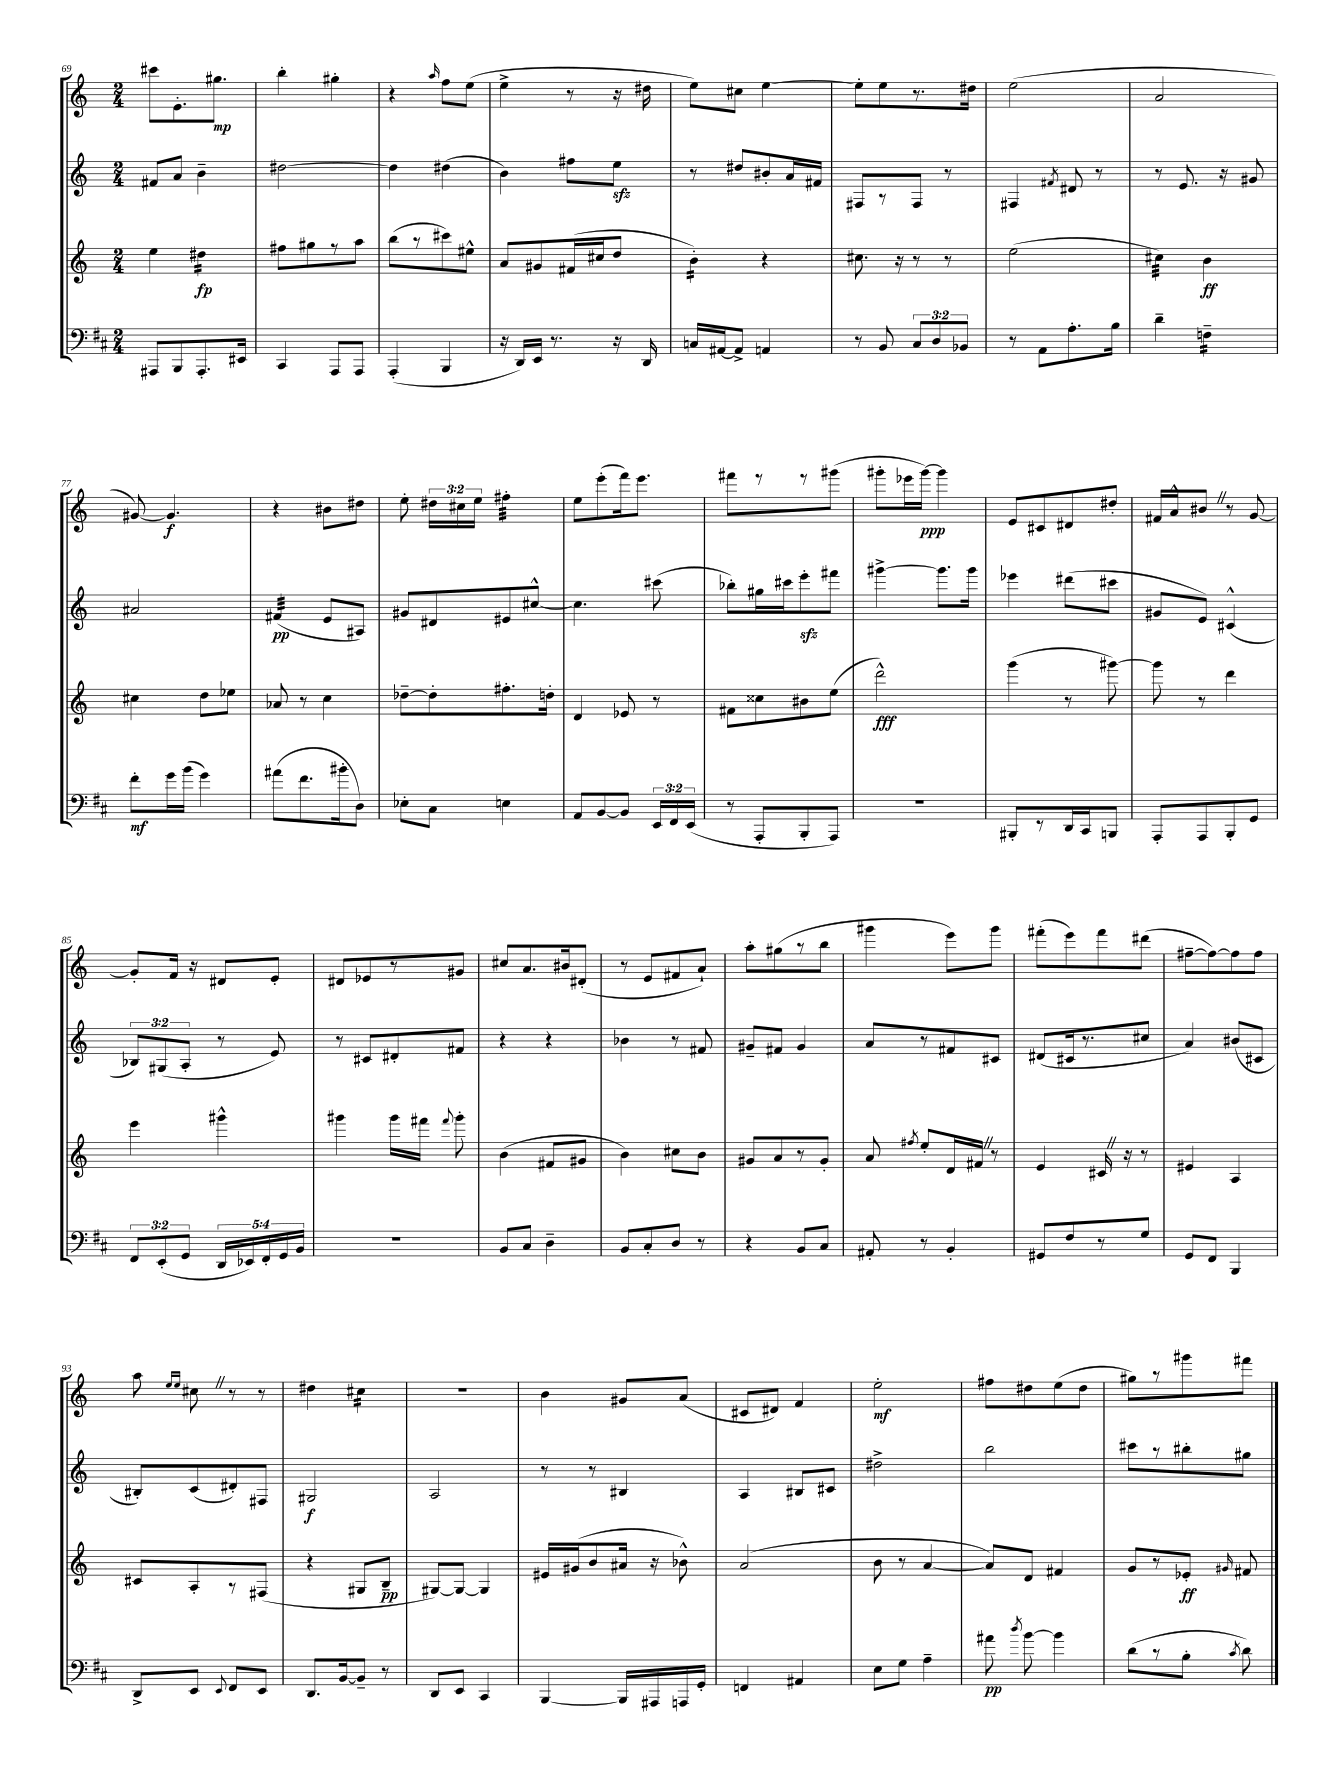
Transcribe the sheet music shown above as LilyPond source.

<<
\new StaffGroup <<
\new Staff = "s0" {
    \clef treble \key c \major \numericTimeSignature \time 2/4 \override Staff.TupletNumber.text = #tuplet-number::calc-fraction-text
    \autoBeamOff cis'''8[ e'8.-. gis''8.]\mp |
    b''4-. gis''4-. |
    r4 \grace { a''16 } f''8[ e''8]( |
    e''4-> r8 r16 dis''16 |
    e''8[) cis''8] e''4~ |
    e''8[-. e''8 r8. dis''16] |
    e''2( |
    a'2 |
    gis'8~) gis'4.\f |
    r4 bis'8[ dis''8] |
    e''8-. \tuplet 3/2 { dis''16[ cis''16 e''16] } fis''4:32-. |
    e''8[ e'''8-.( f'''16) e'''8.] |
    fis'''8[ r8 r8 gis'''8]( |
    gis'''8[-. ees'''16 gis'''16]~\ppp) gis'''4 |
    e'8[ cis'8 dis'8 dis''8]-. |
    fis'16[ a'16-^ bis'8] \once \override BreathingSign.text = \markup { \musicglyph "scripts.caesura.straight" } \breathe r8 g'8~ |
    g'8[-. f'16] r16 dis'8[ e'8]-. |
    dis'8[ ees'8 r8 gis'8] |
    cis''8[ a'8. bis'16 dis'8]-.( |
    r8 e'8[ fis'8 a'8]-!) |
    a''8[-. gis''8( r8 b''8] |
    gis'''4 e'''8[) gis'''8] |
    fis'''8[-.( e'''8) fis'''8 dis'''8]( |
    fis''8[~-- fis''8~) fis''8 fis''8] |
    a''8 \grace { e''16[ e''16] } cis''8 \once \override BreathingSign.text = \markup { \musicglyph "scripts.caesura.straight" } \breathe r8 r8 |
    dis''4 cis''4:16 |
    r2 |
    b'4 gis'8[ a'8]( |
    cis'8[ dis'8]) f'4 |
    e''2-.\mf |
    fis''8[ dis''8 e''8( dis''8] |
    gis''8[) r8 gis'''8 fis'''8] \bar "|." |
}
\new Staff = "s1" {
    \clef treble \key c \major \numericTimeSignature \time 2/4 \override Staff.TupletNumber.text = #tuplet-number::calc-fraction-text
    \autoBeamOff fis'8[ a'8] b'4-- |
    dis''2~ |
    dis''4 dis''4( |
    b'4) fis''8[ e''8]\sfz |
    r8 dis''8[ bis'8-. a'16 fis'16] |
    fis8[ r8 fis8] r8 |
    fis4 \acciaccatura { fis'8 } dis'8 r8 |
    r8 e'8. r16 gis'8 |
    ais'2 |
    fis'4:32\pp( e'8[ ais8]) |
    gis'8[ dis'8 eis'8 cis''8]~-^ |
    cis''4. cis'''8( |
    bes''8[-.) gis''16 cis'''16 e'''8-.\sfz fis'''8] |
    gis'''4~-> gis'''8.[ gis'''16] |
    ees'''4 dis'''8[( cis'''8] |
    gis'8[ e'8]) cis'4-^( |
    \tuplet 3/2 { bes8[) gis8( a8]-. } r8 e'8) |
    r8 cis'8[ dis'8-. fis'8] |
    r4 r4 |
    bes'4 r8 fis'8 |
    gis'8[-- fis'8] gis'4 |
    a'8[ r8 fis'8 cis'8] |
    dis'8[( cis'16 r8. cis''8] |
    a'4) bis'8[( cis'8] |
    bis8[-.) c'8( dis'8-.) fis8] |
    gis2\f |
    a2 |
    r8 r8 bis4 |
    a4 bis8[ cis'8] |
    dis''2-> |
    b''2 |
    cis'''8[ r8 bis''8-. gis''8] \bar "|." |
}
\new Staff = "s2" {
    \clef treble \key c \major \numericTimeSignature \time 2/4
    \autoBeamOff e''4 dis''4:16\fp |
    fis''8[ gis''8 r8 a''8] |
    b''8[( r8 cis'''8) eis''8]-^ |
    a'8[ gis'8 fis'16( cis''16 d''8] |
    b'4:16-.) r4 |
    cis''8. r16 r8 r8 |
    e''2( |
    cis''4:32) b'4\ff |
    cis''4 d''8[ ees''8] |
    aes'8 r8 c''4 |
    des''8[~-- des''8-. fis''8.-. d''16]-. |
    d'4 ees'8 r8 |
    fis'8[ cisis''8 bis'8 e''8]( |
    d'''2-^\fff) |
    g'''4( r8 gis'''8~) |
    gis'''8 r8 d'''4 |
    e'''4 gis'''4-^ |
    gis'''4 gis'''16[ fis'''16] \appoggiatura { fis'''8 } gis'''8-. |
    b'4( fis'8[ gis'8] |
    b'4) cis''8[ b'8] |
    gis'8[ a'8 r8 gis'8]-. |
    a'8 \acciaccatura { fis''8 } e''8[-. d'16 fis'16] \once \override BreathingSign.text = \markup { \musicglyph "scripts.caesura.straight" } \breathe r8 |
    e'4 cis'16 \once \override BreathingSign.text = \markup { \musicglyph "scripts.caesura.straight" } \breathe r16 r8 |
    eis'4 a4 |
    cis'8[ a8-. r8 fis8]( |
    r4 gis8[ b8]--\pp |
    gis8[~) gis8]~ gis4 |
    eis'16[ gis'16( b'8 ais'16] r16 bes'8-^) |
    a'2( |
    b'8 r8 a'4~ |
    a'8[) d'8] fis'4 |
    g'8[ r8 ees'8]-.\ff \grace { gis'16 } fis'8 \bar "|." |
}
\new Staff = "s3" {
    \clef bass \key d \major \numericTimeSignature \time 2/4 \override Staff.TupletNumber.text = #tuplet-number::calc-fraction-text
    \autoBeamOff ais,,8[ b,,8 ais,,8.-. eis,16] |
    cis,4 a,,8[ a,,8] |
    a,,4-.( b,,4 |
    r16 d,16[) e,16] r8. r16 d,16 |
    c16[ ais,16~ ais,8]-> a,4 |
    r8 b,8 \tuplet 3/2 { cis8[ d8 bes,8] } |
    r8 a,8[ a8.-. b16] |
    d'4-- f4:16-- |
    fis'8[-.\mf g'16 b'16]( g'4) |
    ais'8[( fis'8. bis'16-. d8]) |
    ees8[-. cis8] e4 |
    a,8[ b,8~ b,8] \tuplet 3/2 { e,16[ fis,16 e,16]( } |
    r8 a,,8[-. b,,8-. a,,8]) |
    R2 |
    bis,,8[-. r8 d,16 cis,16 b,,8] |
    a,,8[-. a,,8 b,,8-. g,8] |
    \tuplet 3/2 { fis,8[ e,8-.( g,8] } \tuplet 5/4 { d,16[ ees,16) fis,16-. g,16 b,16] } |
    R2 |
    b,8[ cis8] d4-- |
    b,8[ cis8-. d8] r8 |
    r4 b,8[ cis8] |
    ais,8-. r8 b,4-. |
    gis,8[ fis8 r8 g8] |
    g,8[ fis,8] b,,4 |
    d,8[-> e,8] \appoggiatura { e,8 } fis,8[ e,8] |
    d,8.[ b,16~ b,8]-- r8 |
    d,8[ e,8] cis,4 |
    b,,4~ b,,16[ ais,,16 a,,16 g,16]-. |
    f,4 ais,4 |
    e8[ g8] a4-- |
    ais'8\pp \acciaccatura { d''8 } b'8~ b'4 |
    d'8[( r8 b8]-. \acciaccatura { cis'8 } d'8) \bar "|." |
}
>>
>>
\layout { \context { \Score currentBarNumber = #69 } }
